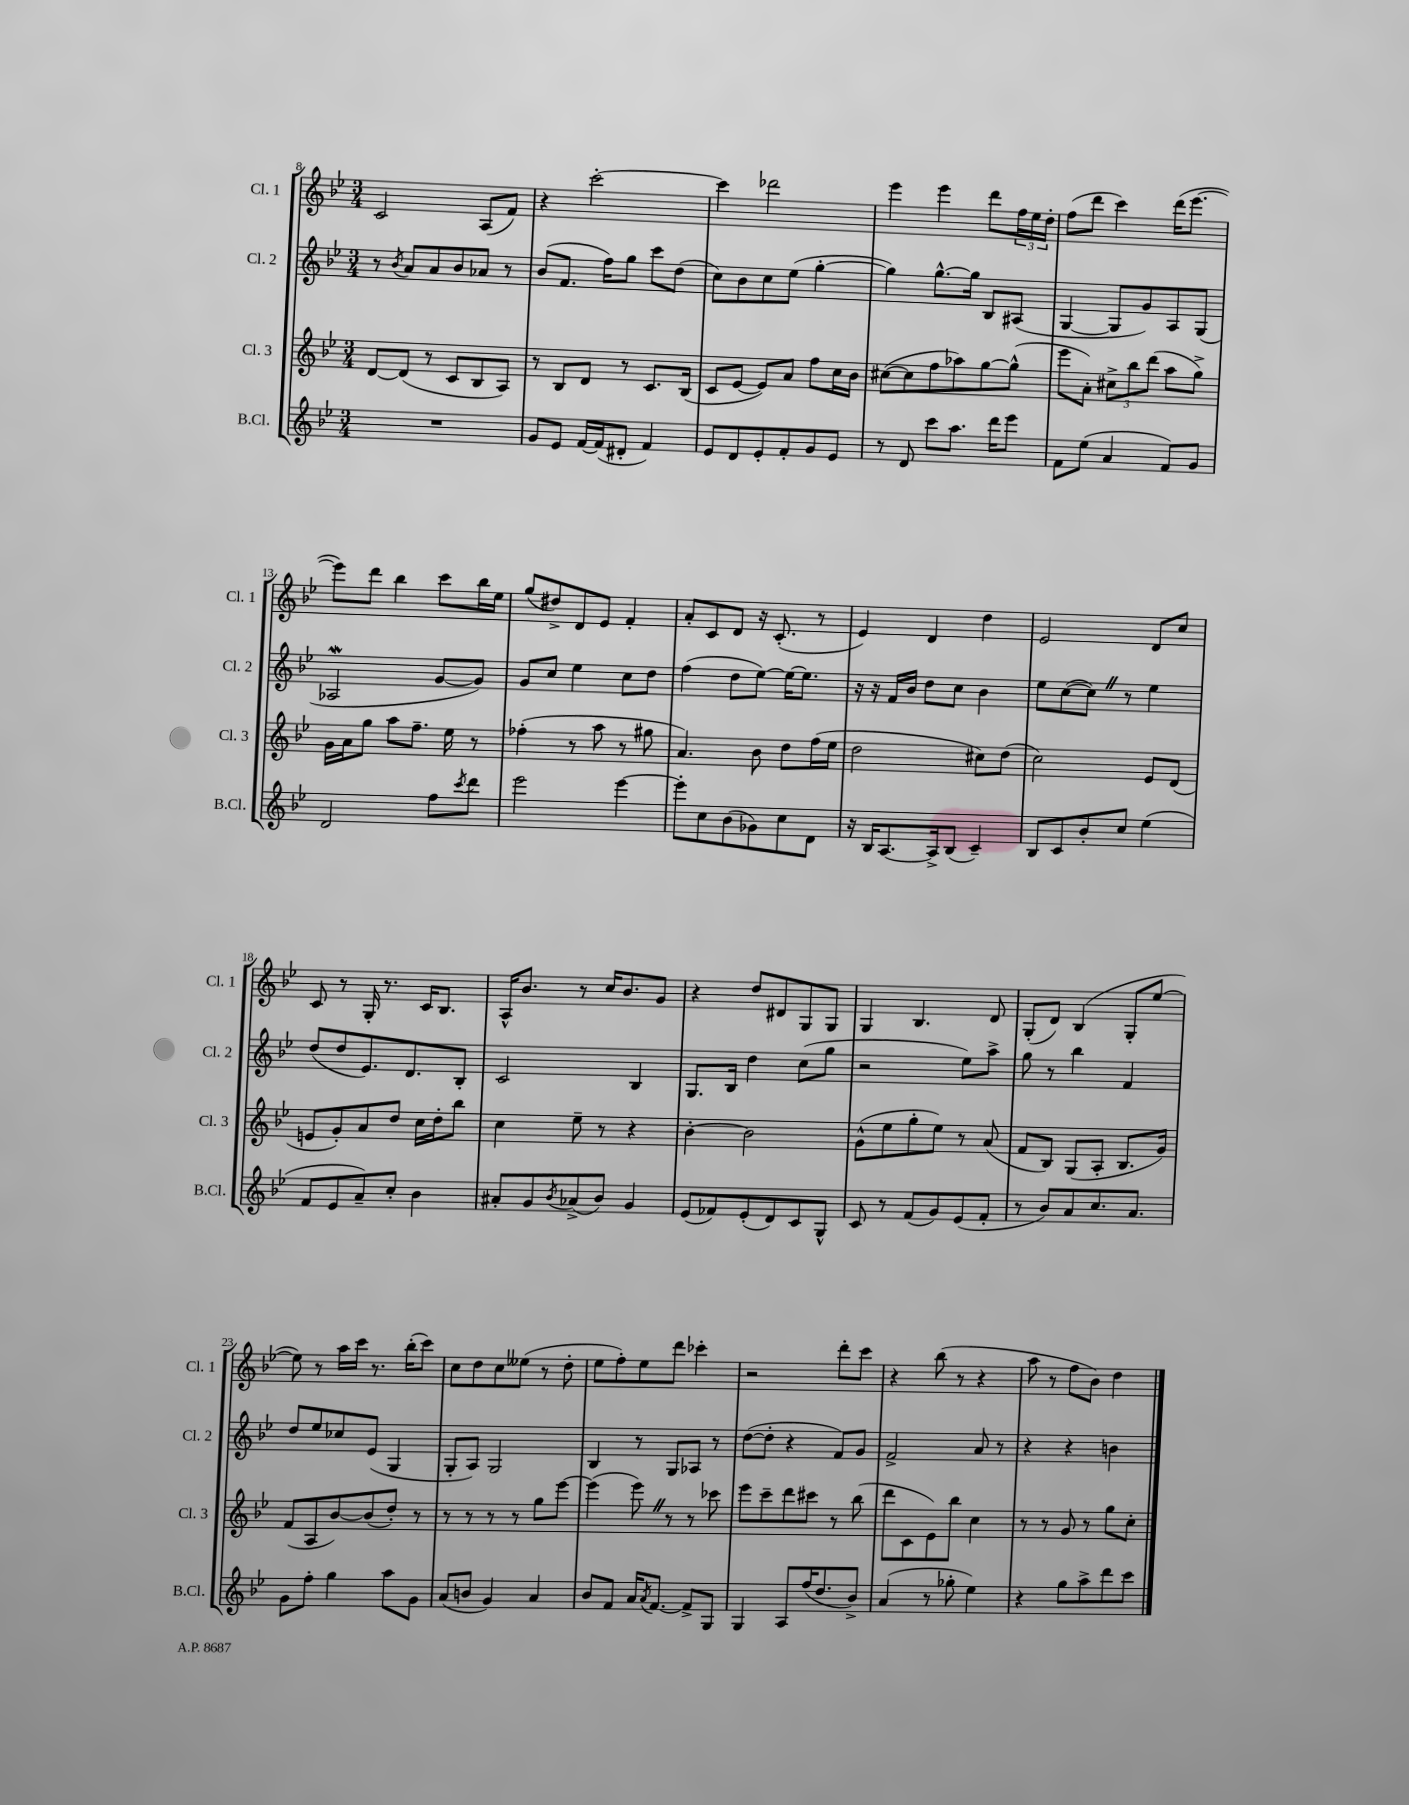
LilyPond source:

<<
\new StaffGroup <<
\new Staff = "s0" \with { instrumentName = "Cl. 1" shortInstrumentName = "Cl. 1" } {
    \clef treble \key bes \major \numericTimeSignature \time 3/4
    c'2 a8( f'8) |
    r4 c'''2~-. |
    c'''4 des'''2 |
    ees'''4 ees'''4 d'''8 \tuplet 3/2 { f''16 ees''16 d''16-. } |
    f''8( d'''8 c'''4) d'''16( ees'''8.~ |
    ees'''8) d'''8 bes''4 c'''8 bes''16 ees''16 |
    g''8( dis''8->) d'8 ees'8 f'4-. |
    a'8-. c'8 d'8 r16 c'8.-.( r8 |
    ees'4) d'4 d''4 |
    ees'2 d'8 c''8 |
    c'8 r8 g16-. r8. c'16 bes8. |
    a16-^ bes'8. r8 c''16 bes'8. g'8 |
    r4 d''8 dis'8 g8 g8 |
    g4 bes4. d'8 |
    g8-.( d'8) bes4( g8-. ees''8~ |
    ees''8) r8 a''16 c'''16 r8. bes''16-.( c'''8) |
    c''8 d''8 c''8 eeses''8( r8 d''8-. |
    ees''8 f''8-.) ees''8 d'''8 ces'''4-. |
    r2 d'''8-. c'''8 |
    r4 bes''8( r8 r4 |
    a''8 r8 f''8 bes'8) d''4 \bar "|." |
}
\new Staff = "s1" \with { instrumentName = "Cl. 2" shortInstrumentName = "Cl. 2" } {
    \clef treble \key bes \major \numericTimeSignature \time 3/4
    r8 \acciaccatura { bes'8 } a'8 a'8 bes'8 aes'8 r8 |
    bes'8( f'8. f''16) g''8 c'''8 d''8( |
    c''8) bes'8 c''8 ees''8( g''4~-. |
    g''4) g''8.~-^ g''16 bes8 ais8( |
    g4~ g8 g'8) a8 g8( |
    aes2\mordent g'8~ g'8) |
    g'8 c''8 ees''4 c''8 d''8 |
    f''4( d''8 ees''8~) ees''16~ ees''8. |
    r16 r16 f'16 bes'16 d''8 c''8 bes'4 |
    ees''8 c''8~( c''8) \once \override BreathingSign.text = \markup { \musicglyph "scripts.caesura.straight" } \breathe r8 ees''4 |
    d''8( d''8 ees'8.) d'8. bes8-. |
    c'2 bes4 |
    g8. bes16 d''4 c''8( g''8 |
    r2 ees''8) a''8-> |
    g''8 r8 bes''4 f'4 |
    d''8 ees''8 ces''8 ees'8( g4 |
    g8-. a8) g2 |
    bes4 r8 g8 aes8 r8 |
    d''8~( d''8-. r4 f'8) g'8 |
    f'2-> a'8 r8 |
    r4 r4 b'4 \bar "|." |
}
\new Staff = "s2" \with { instrumentName = "Cl. 3" shortInstrumentName = "Cl. 3" } {
    \clef treble \key bes \major \numericTimeSignature \time 3/4
    d'8~ d'8( r8 c'8 bes8 a8) |
    r8 bes8 d'8 r8 c'8. bes16( |
    c'8 ees'8~ ees'8) a'8 f''8 c''16 bes'16 |
    cis''8~( cis''8 f''8 aes''8) g''8~ g''8-^( |
    ees'''8 a'8-.) \tuplet 3/2 { cis''8-> bes''8 d'''8( } a''8 g''8->) |
    g'16 a'16 g''8 a''8 f''8.-- ees''16 r8 |
    fes''4-.( r8 a''8 r8 gis''8 |
    a'4.) bes'8 d''8 f''16( ees''16 |
    d''2 cis''8) d''8( |
    c''2) ees'8 d'8( |
    e'8 g'8-.) a'8 d''8 c''16 d''16-. bes''8 |
    c''4 ees''8-- r8 r4 |
    bes'4~-. bes'2 |
    g'8-^( ees''8 g''8-. ees''8) r8 a'8( |
    f'8 bes8) g8( a8-. bes8. g'16) |
    f'8( a8 bes'8~) bes'8( d''8-.) r8 |
    r8 r8 r8 r8 g''8 ees'''8~ |
    ees'''4( ees'''8) \once \override BreathingSign.text = \markup { \musicglyph "scripts.caesura.straight" } \breathe r8 r8 ces'''8 |
    ees'''8 c'''8-- d'''8 cis'''8 r8 bes''8( |
    d'''8 c'8 ees'8) bes''8 c''4 |
    r8 r8 g'8 r8 g''8 c''8-. \bar "|." |
}
\new Staff = "s3" \with { instrumentName = "B.Cl." shortInstrumentName = "B.Cl." } {
    \clef treble \key bes \major \numericTimeSignature \time 3/4
    R2. |
    g'8 ees'8 f'16~ f'16( dis'8-. f'4) |
    ees'8 d'8 ees'8-. f'8-. g'8 ees'8 |
    r8 d'8 c'''8 a''8. d'''16 ees'''8 |
    f'8 ees''8( a'4 f'8) g'8 |
    d'2 f''8 \acciaccatura { c'''8 } d'''8 |
    ees'''2 ees'''4~ |
    ees'''8-. c''8 bes'8( ges'8) c''8 d'8 |
    r16 bes16 a8.~ a16-> bes8( c'4--) |
    bes8 c'8 bes'8-. c''8 ees''4( |
    f'8 ees'8 a'8--) c''8-. bes'4 |
    ais'8-. g'8 \acciaccatura { bes'8 } aes'8->( bes'8) g'4 |
    ees'8( fes'8) ees'8-.( d'8) c'8 g8-^ |
    c'8 r8 f'8( g'8) ees'8( f'8-. |
    r8 bes'8) a'8 c''8. a'8. |
    g'8 f''8-. g''4 a''8 g'8 |
    a'8( b'8 g'4) a'4 |
    bes'8 f'8 a'16 \acciaccatura { a'8 } f'8.~ f'8-> g8 |
    g4 a8 f''16( d''8. bes'8->) |
    a'4( r8 ges''8-. ees''4) |
    r4 g''8 a''8-> d'''8 c'''8 \bar "|." |
}
>>
>>
\layout { \context { \Score currentBarNumber = #8 } }
